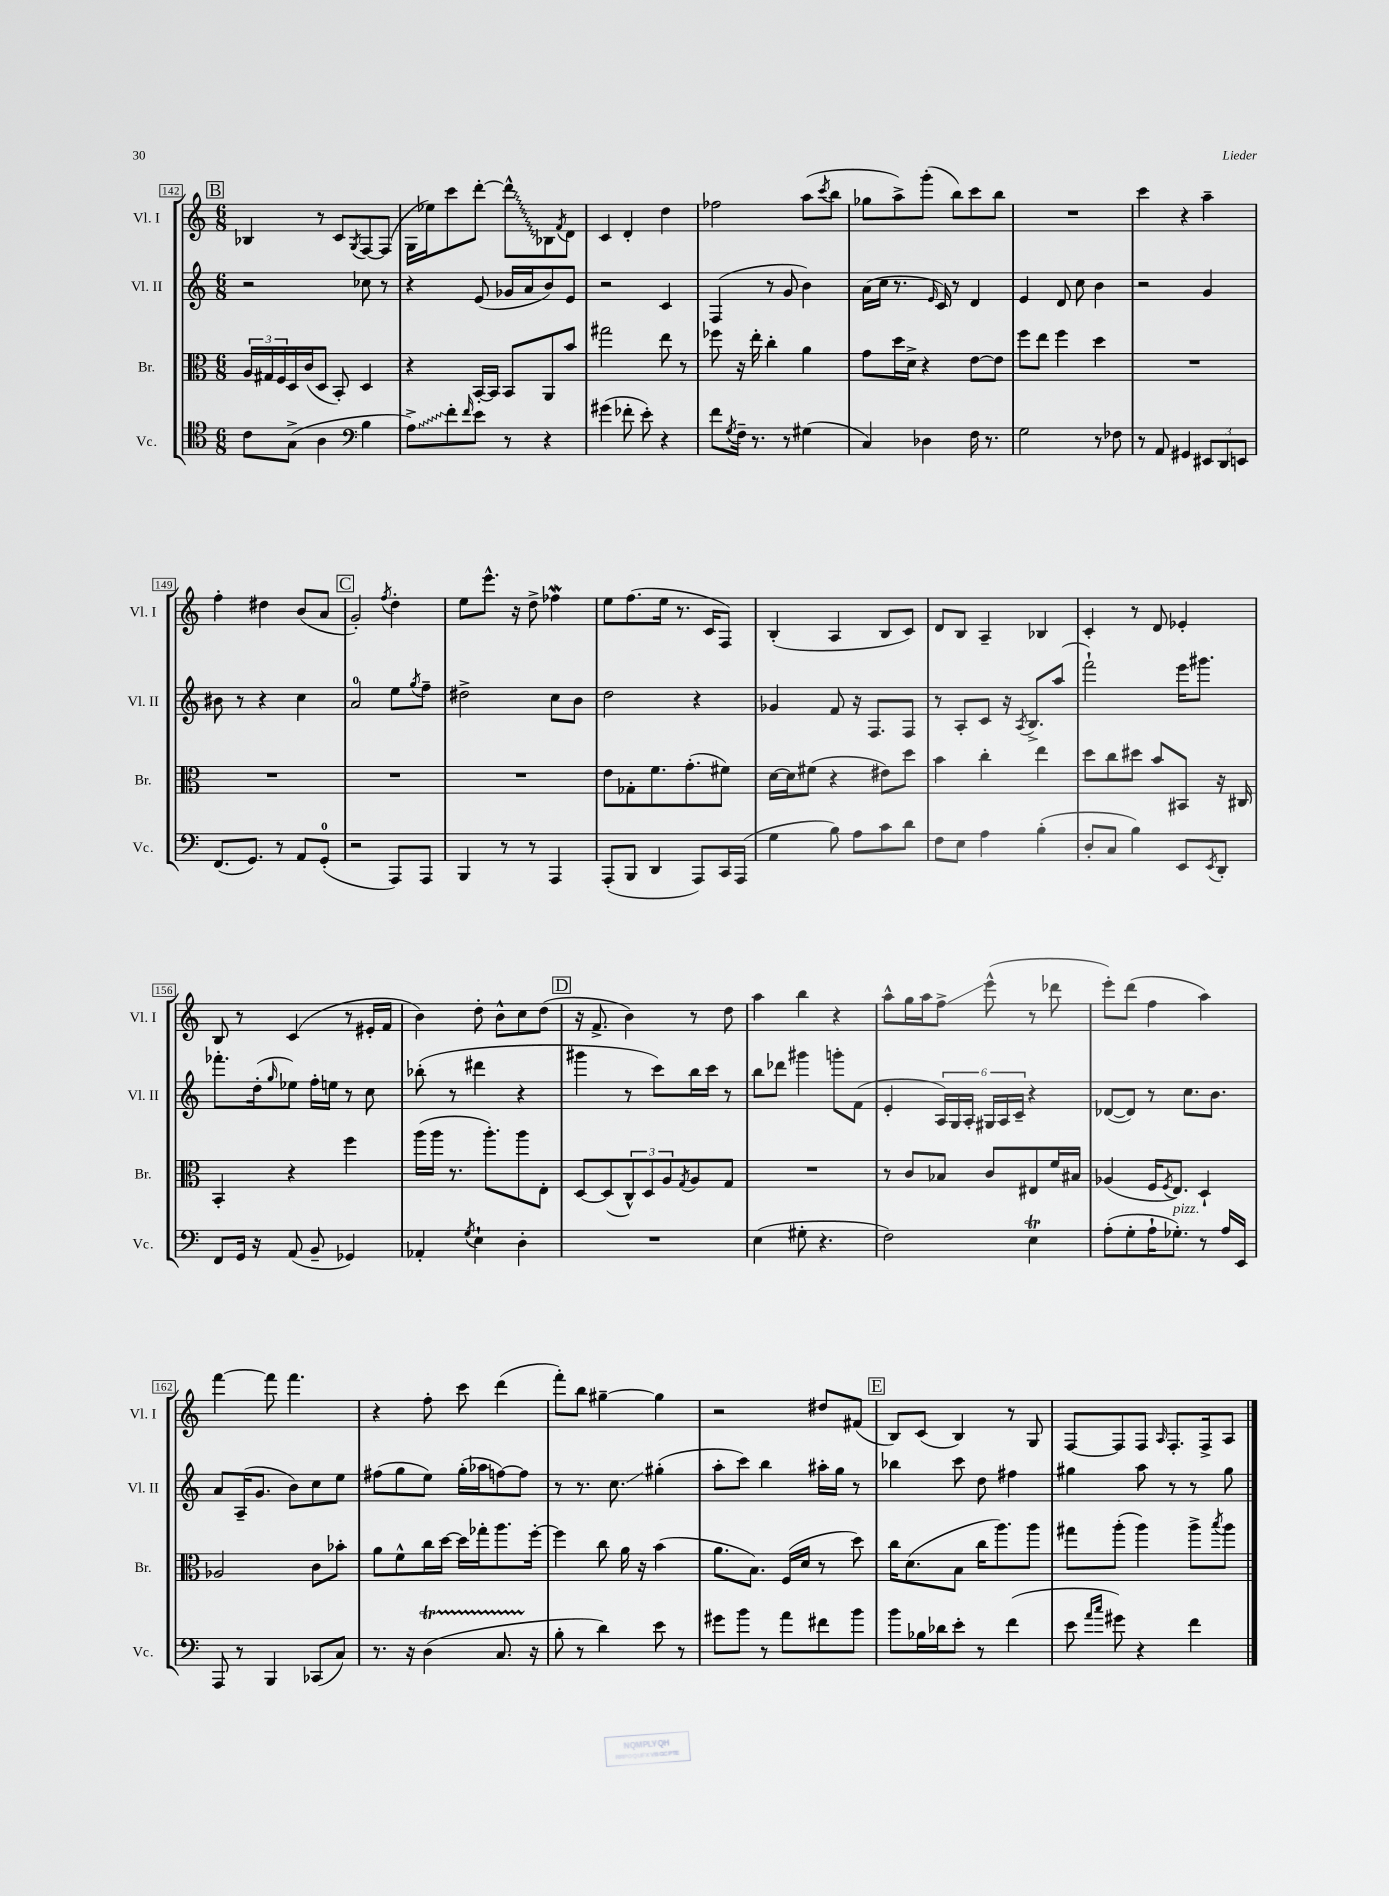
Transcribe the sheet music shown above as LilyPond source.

<<
\new StaffGroup <<
\new Staff = "s0" \with { instrumentName = "Vl. I" shortInstrumentName = "Vl. I" } {
    \clef treble \key c \major \numericTimeSignature \time 6/8
    \mark \markup { \box "B" } bes4 r8 c'8 \acciaccatura { g8 } f8~ f8( |
    g16 ees''16) c'''8 d'''8~-. \once \override Glissando.style = #'zigzag d'''8-^\glissando bes8 \acciaccatura { f'8 } d'8 |
    c'4 d'4-. d''4 |
    fes''2 a''8( \acciaccatura { c'''8 } b''8 |
    ges''8 a''8->) g'''8-.( b''8) c'''8 b''8 |
    R2. |
    c'''4 r4 a''4-- |
    f''4-. dis''4 b'8( a'8 |
    \mark \markup { \box "C" } g'2-.) \acciaccatura { f''8 } d''4-. |
    e''8 e'''8.-^ r16 d''8-> fes''4\mordent |
    e''8 f''8.( e''16 r8. c'16 f8) |
    b4-.( a4 b8 c'8) |
    d'8 b8 a4-- bes4 |
    c'4-. r8 d'8 ees'4-. |
    b8 r8 c'4( r8 eis'16-. f'16 |
    b'4) d''8-. b'8-^ c''8 d''8( |
    \mark \markup { \box "D" } r16 f'8.-> b'4) r8 d''8 |
    a''4 b''4 r4 |
    a''8-^ g''16 a''16 f''8->\glissando e'''8-^( r8 des'''8 |
    e'''8-.) d'''8( f''4 a''4) |
    f'''4~ f'''8 f'''4. |
    r4 f''8-. c'''8 d'''4( |
    f'''8-.) b''8 gis''4~-- gis''4 |
    r2 dis''8 fis'8( |
    \mark \markup { \box "E" } b8) c'8( b4) r8 g8 |
    f8~ f8 f8 \grace { a16 } f8.-. f16-> a8 \bar "|." |
}
\new Staff = "s1" \with { instrumentName = "Vl. II" shortInstrumentName = "Vl. II" } {
    \clef treble \key c \major \numericTimeSignature \time 6/8
    \mark \markup { \box "B" } r2 ces''8 r8 |
    r4 e'8( ges'16 a'16 b'8) e'8 |
    r2 c'4 |
    f4( r8 g'8 b'4) |
    a'16( c''16 r8. \grace { e'16 } c'16) r8 d'4 |
    e'4 d'8 c''8 b'4 |
    r2 g'4 |
    bis'8 r8 r4 c''4 |
    \mark \markup { \box "C" } a'2-0 e''8 \acciaccatura { g''8 } f''8-- |
    dis''2-> c''8 b'8 |
    d''2 r4 |
    ges'4 f'8 r16 f8. f8 |
    r8 a8-. c'8 r16 \acciaccatura { a8 } b8.-> a''8( |
    f'''2-!) e'''16 gis'''8. |
    fes'''8.-. d''16-.( \grace { g''16 } ees''8) f''16-. e''16 r8 c''8 |
    bes''8-.( r8 dis'''4 r4 |
    \mark \markup { \box "D" } gis'''4 r8 c'''8) b''16 c'''16 r8 |
    b''8 des'''8 gis'''4 g'''8-. f'8( |
    e'4-. \tuplet 6/4 { a16) g16 a16-. gis16 a16 c'16-- } r4 |
    des'8~( des'8) r8 c''8. b'8. |
    a'8 a16--( g'8. b'8) c''8 e''8 |
    fis''8( g''8 e''8) g''16-.( aes''16 f''8~) f''8 |
    r8 r8. c''8.\glissando gis''4-.( |
    a''8-. c'''8) b''4 ais''16-. g''16 r8 |
    \mark \markup { \box "E" } bes''4 c'''8 d''8 fis''4 |
    gis''4 a''8 r8 r8 gis''8 \bar "|." |
}
\new Staff = "s2" \with { instrumentName = "Br." shortInstrumentName = "Br." } {
    \clef alto \key c \major \numericTimeSignature \time 6/8
    \mark \markup { \box "B" } \tuplet 3/2 { a16 gis16 f16 } d16 c'16( d8 b,8-.) d4 |
    r4 b,16~-. b,16 b,8 a,8 b'8 |
    gis''2 e''8 r8 |
    fes''8 r16 e''16-. c''4-. a'4 |
    g'8 d''16 d'16-> r4 e'8~ e'8 |
    f''8 e''8 f''4 d''4 |
    R2. |
    R2. |
    \mark \markup { \box "C" } R2. |
    R2. |
    e'8 ges8-. f'8. g'8.-.( fis'8) |
    d'16~ d'16 fis'8( r4 eis'8) d''8 |
    b'4 c''4-. e''4 |
    d''8 c''8 dis''8 b'8 bis,8 r16 cis16 |
    b,4-. r4 f''4 |
    a''16( a''16 r8. a''8.-.) a''8 e8-. |
    \mark \markup { \box "D" } d8~ d8( \tuplet 3/2 { c8-^) d8 a8 } \acciaccatura { g8 } a8 g8 |
    R2. |
    r8 c'8 bes8 c'8 eis8 f'16 bis16 |
    aes4( f16 \acciaccatura { f8 } e8.) d4-! |
    aes2 c'8 bes'8-. |
    a'8 f'8-^ c''16 d''16~ d''16 ges''16-. a''8. f''16~-. |
    f''4 c''8 a'16 r16 b'4( |
    a'8. b8.) f16( d'16 r8 d''8) |
    \mark \markup { \box "E" } c''16 d'8.( b8 c''16 a''8.) a''8 |
    gis''8 a''8-.( a''4) a''8-> \acciaccatura { b''8 } a''8 \bar "|." |
}
\new Staff = "s3" \with { instrumentName = "Vc." shortInstrumentName = "Vc." } {
    \clef tenor \key c \major \numericTimeSignature \time 6/8
    \mark \markup { \box "B" } c'8 g8->( a4 \clef bass b4 |
    \once \override Glissando.style = #'zigzag a8->\glissando) f'8-. \grace { f'16 } e'8 r8 r4 |
    gis'4( fes'8-. e'8-.) r4 |
    f'8 \acciaccatura { g8 } f16-- r8. r8 gis4( |
    c4) des4 f16 r8. |
    g2 r8 fes8 |
    r8 a,8 gis,4 \tuplet 3/2 { eis,8 d,8 e,8 } |
    f,8.( g,8.) r8 a,8 g,8-0-.( |
    \mark \markup { \box "C" } r2 a,,8) a,,8 |
    b,,4 r8 r8 a,,4 |
    a,,8-.( b,,8 d,4 a,,8) c,16 a,,16( |
    g4 b8) a8 c'8 d'8 |
    f8 e8 a4 b4-.( |
    d8-. c8 b4) e,8 \acciaccatura { e,8 } d,8-. |
    f,8 g,16 r16 a,8( b,8-- ges,4) |
    aes,4-. \acciaccatura { g8 } e4-! d4-. |
    \mark \markup { \box "D" } R2. |
    e4( gis8-. r4. |
    f2) e4\trill |
    a8-.( g8-. a16-! ges8.-.^\markup { \italic "pizz." }) r8 a16 e,16 |
    a,,8 r8 b,,4 ces,8( c8) |
    r8. r16 d4\startTrillSpan( c8. r16\stopTrillSpan |
    b8-. r8 d'4) e'8 r8 |
    gis'8 b'8 r8 a'8 fis'8 b'8 |
    \mark \markup { \box "E" } b'8 bes16 des'16 e'8-. r8 f'4( |
    e'8 \grace { a'16 c''16 } gis'8) r4 f'4 \bar "|." |
}
>>
>>
\layout { \context { \Score currentBarNumber = #142 \override BarNumber.stencil = #(make-stencil-boxer 0.1 0.3 ly:text-interface::print) } }
